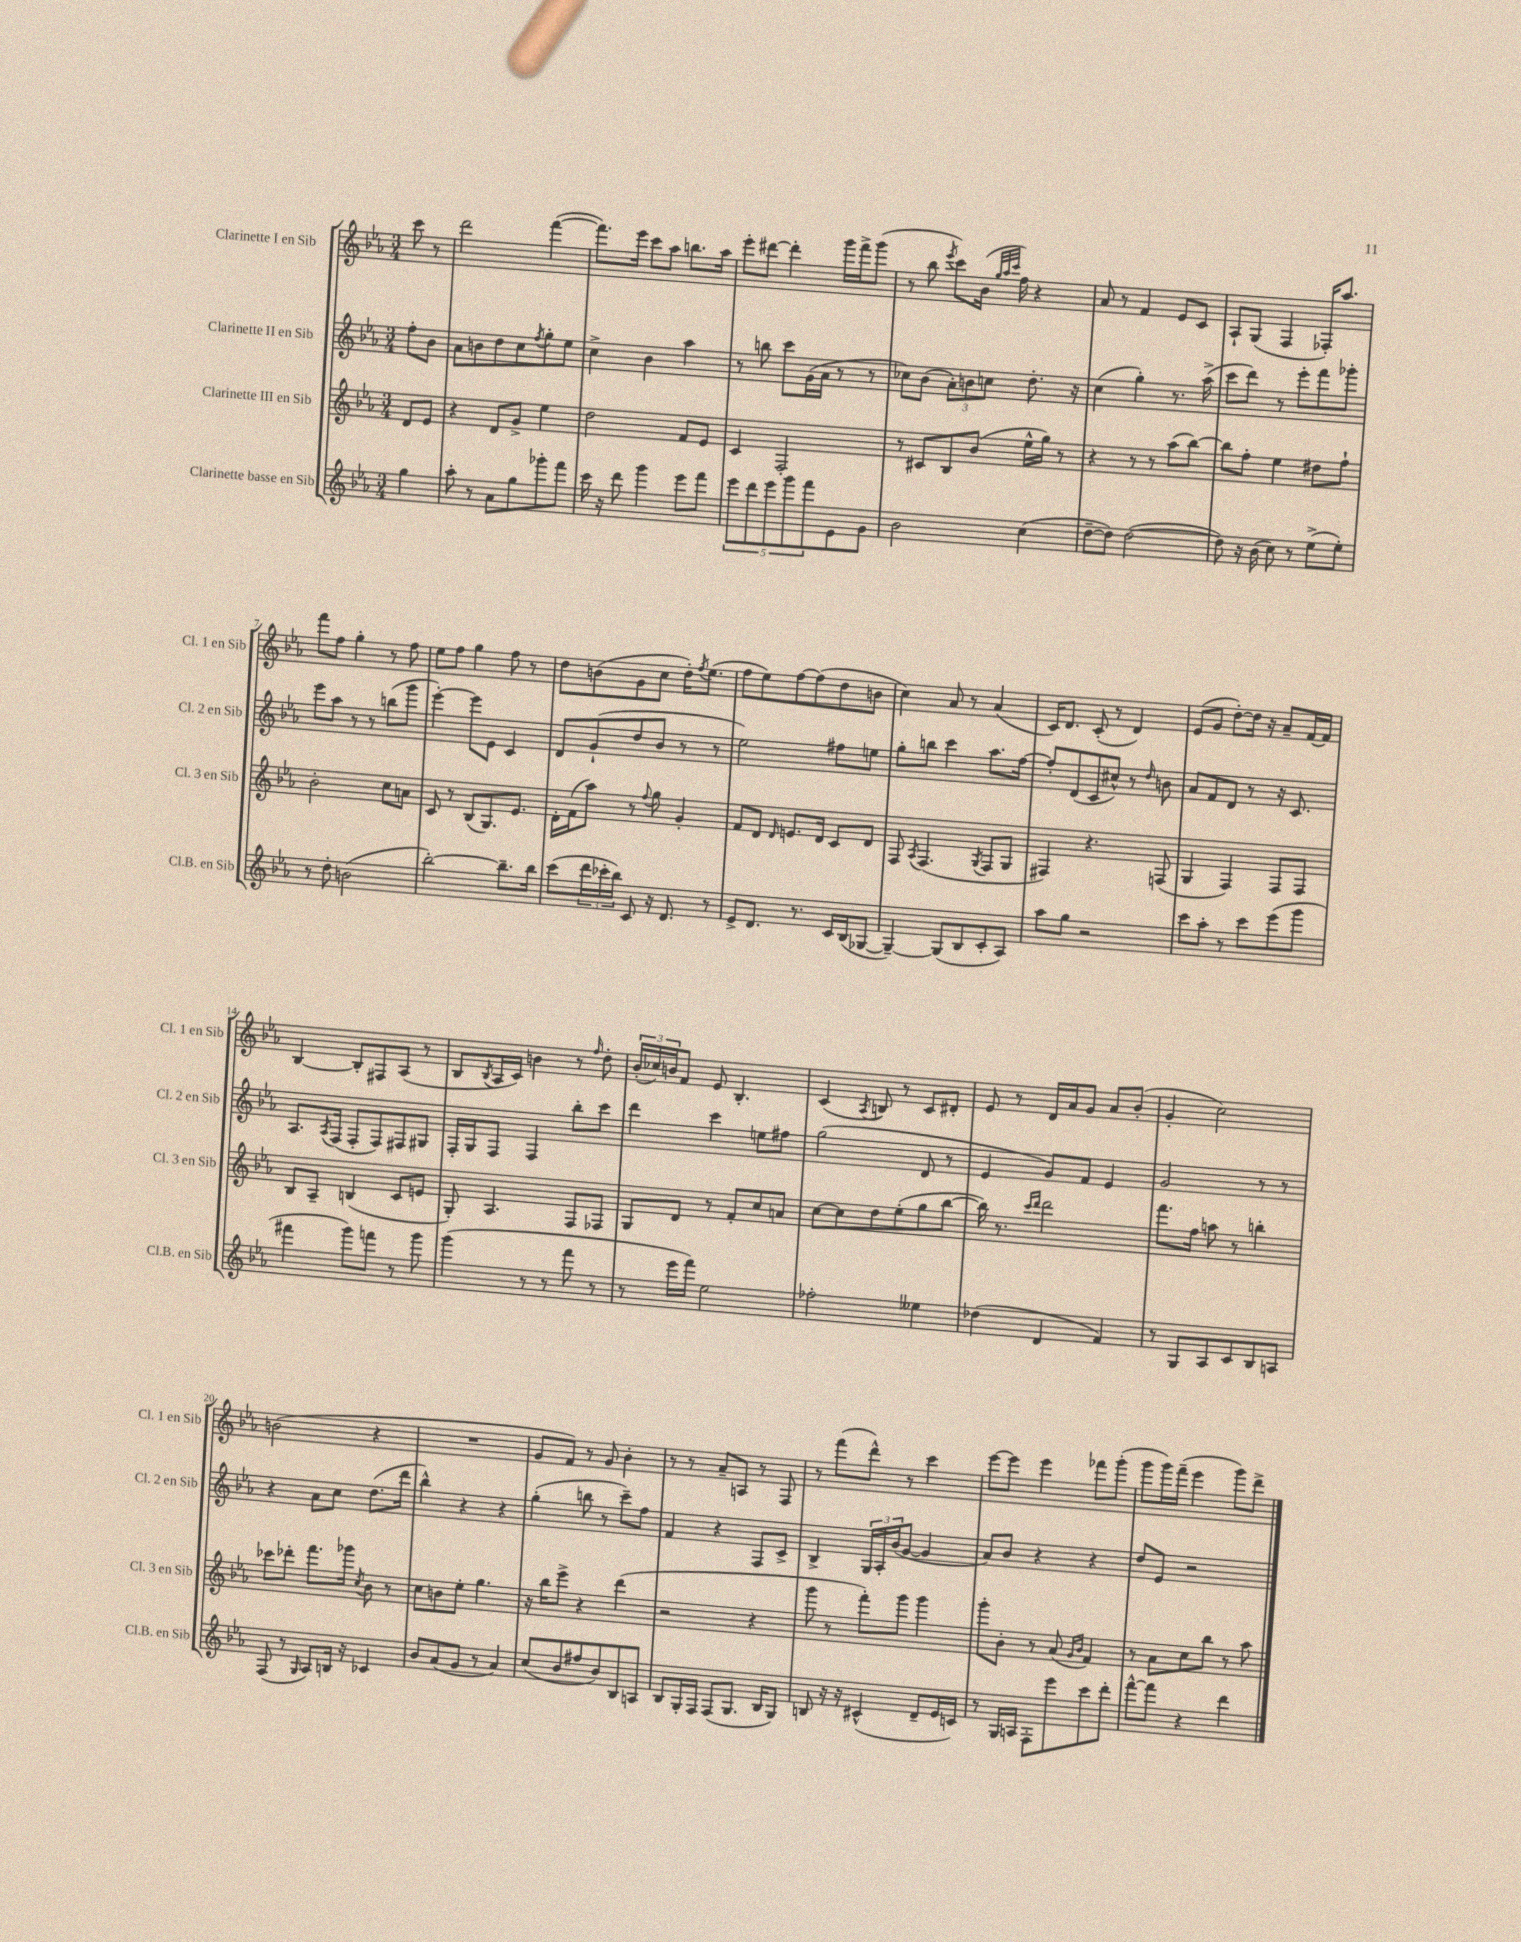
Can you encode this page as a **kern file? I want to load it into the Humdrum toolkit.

**kern	**kern	**kern	**kern
*staff4	*staff3	*staff2	*staff1
*clefG2	*clefG2	*clefG2	*clefG2
*k[b-e-a-]	*k[b-e-a-]	*k[b-e-a-]	*k[b-e-a-]
*M3/4	*M3/4	*M3/4	*M3/4
4gg	8d	8ff'	8ccc
.	8e-	8b-	8r
=	=	=	=
8aa-'	4r	8a-	2ddd
8r	.	8b	.
8a-	8d	8dd	.
8gg	8g^	8cc	.
.	.	8qff	.
8ggg-'	4ee-	8gg'	([4fff
8fff	.	8ee-	.
=	=	=	=
16ccc	2dd	4cc^	8.fff])
16r	.	.	.
8ddd	.	.	.
.	.	.	16eee-
4ggg	.	4b-	8ccc
.	.	.	8aa-
8eee-	8f	4aa-	8.bb
8fff	8e-	.	.
.	.	.	16aa-
=	=	=	=
10eee-	4c	8r	8eee-'
10ddd	.	.	.
.	.	8bb	[8ddd#
10eee-	.	.	.
.	2F'	8ccc	4ddd#']
10ggg	.	.	.
.	.	(16g	.
10fff	.	.	.
.	.	16a-	.
8e-	.	8r	16ggg
.	.	.	16fff^
8g	.	8r	(8ggg
=	=	=	=
2b-	8r	8cc-)	8r
.	8c#	(8b-	8bb-
.	.	.	8qeee-
.	8B-	12a-')	8ccc)
.	.	12b	.
.	(8b-	.	(16b-
.	.	12cc	.
.	.	.	32qqgg
.	.	.	32qqaa-
.	.	.	32qqccc
.	.	.	16ff)
(4cc	16ee-^^	8.dd'	4r
.	16gg)	.	.
.	8r	.	.
.	.	16r	.
=	=	=	=
[8dd~	4r	(4cc	8a-
8dd])	.	.	8r
([2dd	8r	4gg')	4f
.	8r	.	.
.	(8aa-	8.r	8e-
.	[8bb-)	.	8c
.	.	(16aa-^	.
=	=	=	=
8dd])	8bb-]	8ccc	8A-`
16r	8ff'	8ddd)	(8G
(16b-	.	.	.
8cc)	4ee-	8r	4F
8r	.	8eee-'	.
(8ee-^	8dd#	8fff	16F-')
.	.	.	8.aa-
8ee-')	8ff`	8ggg-'	.
=	=	=	=
8r	2b-'	8eee-	8fff
8dd'	.	8aa-	8ff
(2b	.	8r	4gg'
.	.	8r	.
.	8cc	(8bb	8r
.	8a	8ggg	8ff
=	=	=	=
[2bb-')	8c	[4eee-')	8ee-
.	8r	.	8ff
.	(8B-	8eee-]	4gg
.	8.G)	8e-	.
8.bb-~]	.	4c	8ff
.	8.e-	.	.
.	.	.	8r
16bb-	.	.	.
=	=	=	=
(8ccc	16d'	8d	8dd
.	(16f	.	.
24ddd	8aa-)	(8g`	(8b
24ccc-'	.	.	.
24bb-)	.	.	.
8c	8r	8dd	8g
.	8qqff	.	.
16r	8gg	8b-	8cc
8.d	.	.	.
.	4g'	8r	16dd')
.	.	.	8qff
.	.	.	(8.ee-
8r	.	8r	.
=	=	=	=
8e-^	8f	2ee-)	8ff
8.d	8d	.	8ee-)
.	16qqd	.	.
.	8.e	.	[8ff
8.r	.	.	.
.	.	.	(8ff]
.	16d	.	.
16c	8c	8ff#	8dd
(16B-	.	.	.
[8G-	8d	8ee	8b
=	=	=	=
4G-~_)	8F	8gg'	4cc)
.	8qA-	.	.
.	(4.F	8bb	.
(8G-]	.	4ccc	8a-
8B-	.	.	8r
.	8qG	.	.
8c'	8F	8.aa-	(4a-
8A-)	8G	.	.
.	.	[16ff	.
=	=	=	=
8aa-	4F#)	8ff']	16c)
.	.	.	8.d
8gg	.	(8d	.
2r	4.r	8c	(8c'
.	.	8cc#^^)	8r
.	.	8r	4d)
.	.	16qqdd	.
.	(8F	8b	.
=	=	=	=
8ccc	4G	8a-	(8e-
8aa-'	.	8f	8g
8r	4F)	8d	[8dd')
8ccc	.	8r	16dd]
.	.	.	16r
(8eee-	8F	16r	8a-~
.	.	8.c	.
8ggg	8F	.	[16f
.	.	.	16f]
=	=	=	=
4fff#	8B-	8.A-	[4B-
.	8A-~	.	.
.	.	8qA-	.
.	.	(16F	.
8ggg)	(4B	8F'	8B-']
8fff	.	8F)	8F#
8r	8c	8F#	(8A-
8ggg	8e	8G#	8r
=	=	=	=
(4ggg	8G')	16F'	8B-
.	.	16G	.
.	.	.	8qB-
.	4.A-	8F	16A-
.	.	.	16c)
8r	.	4F	4b
8r	.	.	.
8fff	8F	8bb-'	8r
.	.	.	16qqff
8r	8F-	8ccc	8dd'
=	=	=	=
8r	8G	4ddd	(24b-'
.	.	.	24cc-)
.	.	.	24b
16eee-	8d	.	8f
16fff)	.	.	.
2ee-	8r	4ccc	8e-
.	8f'	.	4.B-'
.	8cc	8ee	.
.	8a	8ff#	.
=	=	=	=
2ff-'	[8cc	(2gg	(4c
.	8cc]	.	.
.	.	.	8qA-
.	8dd	.	8B)
.	(8ee-'	.	8r
4ee--	8gg	8d	8c
.	[8bb-	8r	8d#'
=	=	=	=
(4dd-	16bb-])	4e-	8e-
.	8.r	.	.
.	.	.	8r
.	16qqccc	.	.
.	16qqddd	.	.
4d	2ddd	8g)	16d
.	.	.	16a-
.	.	8f	8g
4f)	.	4e-	8a-
.	.	.	(8b-'
=	=	=	=
8r	8.fff	2g	4g'
8G	.	.	.
.	16ff	.	.
8A-	8aa	.	2cc)
8c	8r	.	.
8B-	4bb'	8r	.
8A	.	8r	.
=	=	=	=
(8F	8ccc-	4r	(2b
8r	8ddd-'	.	.
16qqG	.	.	.
8A-)	8.fff	8a-	.
16B	.	8cc	.
16r	16ggg-	.	.
.	8qcc	.	.
4c-	8b-	(8.dd	4r
.	8r	.	.
.	.	16ddd	.
=	=	=	=
8b-	8cc	4bb-^^)	2.r
(8a-	8b	.	.
8g	8ee-'	4r	.
8r	4.gg	.	.
4a-)	.	4r	.
=	=	=	=
(8cc	16r	(4gg'	8g
.	16bb-	.	.
8b-	8eee-^	.	8f)
8ff#	4r	8bb	8r
8b-)	.	8r	8g
8B-	(4ddd	8ccc~)	4b-'
8A	.	8ff	.
=	=	=	=
8B-	2r	4f	8r
16G'	.	.	8r
16F	.	.	.
(8F	.	4r	8a-~
8.G	.	.	8A
.	4r	8F	8r
16B-	.	.	.
8G)	.	8c^	8F
=	=	=	=
8B	8ggg	4B-^	8r
16r	8r	.	(8fff
16r	.	.	.
(4c#^^	8fff')	24G	8ddd^^)
.	.	24A-'	.
.	.	(24b-	.
.	8ggg	[8g	8r
8d~	4ggg	4g]	4ccc
16e-	.	.	.
16c)	.	.	.
=	=	=	=
8r	8ggg'	8a-)	[8eee-
16G	8b-'	8b-	8eee-]
16A	.	.	.
8F'	8r	4r	4eee-
8eee-	(8a-	.	.
.	16qqg	.	.
.	16qqb-	.	.
8ccc	4f)	4r	8fff-
8ddd'	.	.	(8ggg'
=	=	=	=
[8fff^^	8r	8dd	8ggg
8fff]	8a-	8e-	16ggg)
.	.	.	(16fff~
4r	8cc	2r	4eee-
.	8bb-	.	.
4ddd	8r	.	8ggg)
.	8aa-	.	8ddd^
==	==	==	==
*-	*-	*-	*-
